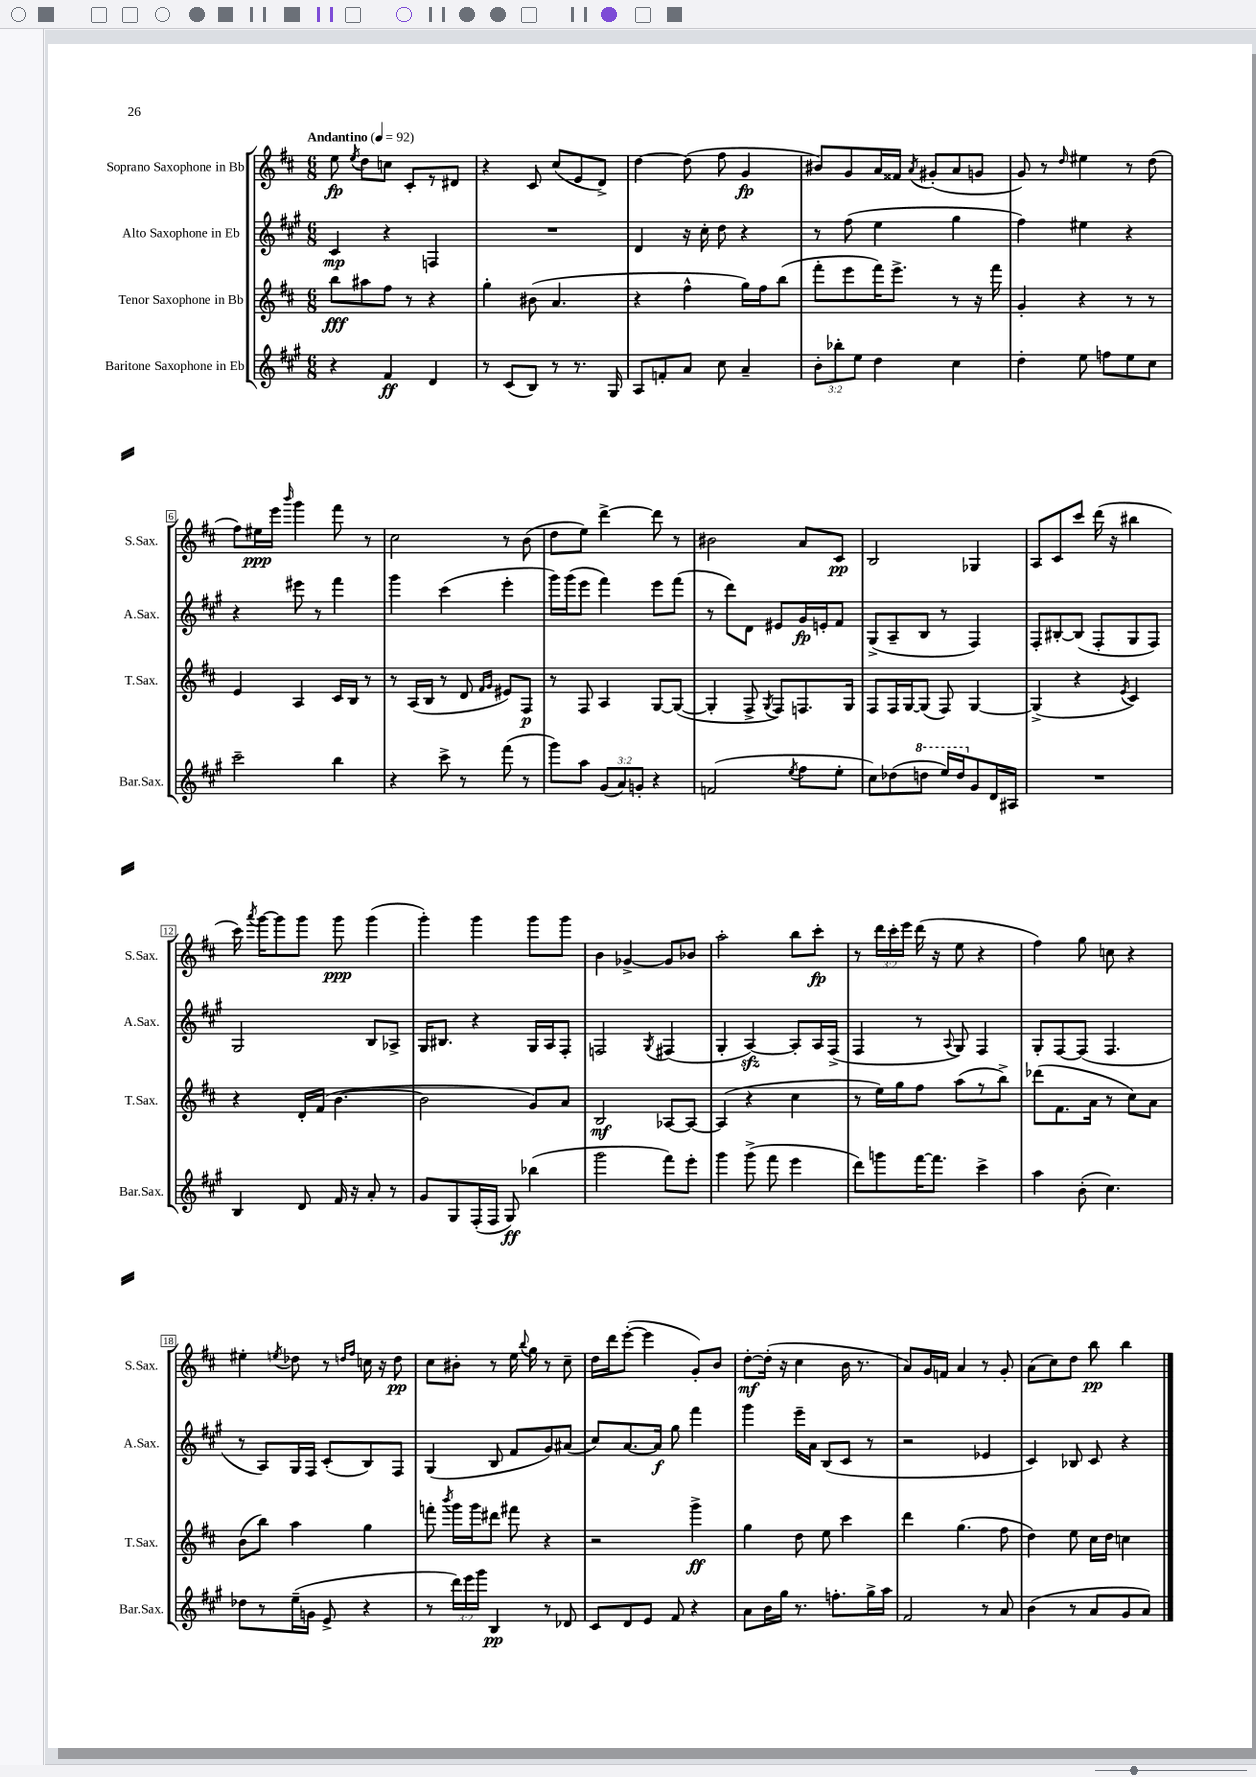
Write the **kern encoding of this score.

**kern	**kern	**kern	**kern
*staff4	*staff3	*staff2	*staff1
*clefG2	*clefG2	*clefG2	*clefG2
*k[f#c#g#]	*k[f#c#]	*k[f#c#g#]	*k[f#c#]
*M6/8	*M6/8	*M6/8	*M6/8
*MM92	*MM92	*MM92	*MM92
4r	8bb\L	4c#/	8ee\
.	.	.	8qee/
.	8aa#\	.	8dd\L
4f#/	8ff#\J	4r	8cc\J
.	8r	.	8c#'/L
4d/	4r	4F/	8r
.	.	.	8d#/J
=	=	=	=
8r	4gg'\	2.r	4r
(8c#/L	.	.	.
8B/J)	(8b#\	.	8c#/
8r	4.a/	.	(8cc#/L
8.r	.	.	8e/
.	.	.	8d^/J)
16G#/	.	.	.
=	=	=	=
8A/L	4r	4d/	[4dd\
8f'/	.	.	.
8a/J	4ff#^^\	16r	(8dd\]
.	.	16cc#'\	.
8cc#\	.	8dd\	8ff#\
4a~/	16gg\LL)	4r	4g/
.	16ff#\J	.	.
.	(8bb\J	.	.
=	=	=	=
12b'\L	8fff#'\L	8r	8b#/L)
12bb-'\	.	.	.
.	8eee\	(8ff#\	8g/
12ee\J	.	.	.
4dd\	16fff#\K)	4ee\	16a/L
.	8.eee^\J	.	16f##/JJ
.	.	.	8qa/
.	.	.	(8g#'/L
4cc#\	8r	4gg#\	8a/
.	16r	.	8g/J
.	16fff#\	.	.
=	=	=	=
4dd'\	4g'/	4ff#\)	8g/)
.	.	.	8r
.	.	.	16qqdd/
8ee\	4r	4ee#\	4ee#\
8ff\L	.	.	.
8ee\	8r	4r	8r
8cc#\J	8r	.	(8dd\
=	=	=	=
2ccc#~\	4e/	4r	8ff#\L)
.	.	.	16ee#\L
.	.	.	16eee\JJ
.	.	.	16qqbbb/
.	4A/	8eee#\	4ggg\
.	.	8r	.
4bb\	16c#/LL	4fff#\	8fff#\
.	16B/JJ	.	.
.	8r	.	8r
=	=	=	=
4r	8r	4ggg#\	2cc#\
.	(16A/LL	.	.
.	16B/JJ	.	.
8ccc#^\	8r	(4ccc#\	.
8r	8d/	.	.
.	16qqf#/LL	.	.
.	16qqg/JJ	.	.
(8fff#\	8e#/L)	4eee'\	8r
8r	8F#/J	.	(8b\
=	=	=	=
8ggg#\L)	8r	16ggg#\LL)	8dd\L
.	.	(16ggg#\J	.
8aa\J	8F#/	8eee\J	8ee\J)
(12g#/L	4A/	4fff#\)	[4ddd^\
12a/)	.	.	.
12g'/J	.	.	.
4r	[8G/L	8eee\L	8ddd\]
.	(8G/_J	(8fff#\J	8r
=	=	=	=
(2f/	4G'/]	8r	2b#\
.	.	8ddd\L)	.
.	8F#^/	8d\J	.
.	8qG/	.	.
.	8F#/L)	8e#/L	.
8qee/	.	.	.
8ff#\L	8.F/	16g#/L	8a/L
.	.	16e'/J	.
8ee'\J	.	8f#/J	8c#/J
.	16G/Jk	.	.
=	=	=	=
8cc#\L)	8F#/L	(8G#^/L	2B/
(8dd-\	16F#/L	8A~/	.
.	[16G/J	.	.
8ddd\J	(8G/]J	8B/J	.
16eee/LL)	8F#/)	8r	.
16ddd/J	.	.	.
8g#/	[4G/	4F#/)	4G-/
16d/L	.	.	.
16A#/JJ	.	.	.
=	=	=	=
2.r	(4G^/]	8F#'/L	8A/L
.	.	[8B#'/	8c#/
.	4r	(8B#/]J	8ccc#/J
.	.	8F#'/L	(16ddd\
.	.	.	16r
.	8qe/	.	.
.	4c#/)	8G#/	4bb#\
.	.	8F#/J)	.
=	=	=	=
4B/	4r	2G#/	16ccc#\)
.	.	.	8qaaa/
.	.	.	[16ggg\LK
.	.	.	8ggg\]
8d/	16d'/LL	.	8ggg\J
.	(16f#/JJ	.	.
16f#/	[4.b\	.	8ggg\
16r	.	.	.
8a'/	.	8B/L	(4ggg\
8r	.	8A-^/J	.
=	=	=	=
8g#/L	2b\]	16G#/LK	4ggg'\)
.	.	8.B#/J	.
8G#/	.	.	.
(16F#'/L	.	4r	4ggg\
16F#/JJ	.	.	.
8G#/)	.	.	.
(4bb-\	8g/L)	16G#/LL	8ggg\L
.	.	16A/J	.
.	8a/J	8F#'/J	8ggg\J
=	=	=	=
2ggg#\	2B/	2F/	4b\
.	.	.	[4g-^/
.	.	8qG#/	.
8fff#\L)	[8A-/L	(4F#/	8g-/]L
8eee'\J	8A-/_J	.	8b-/J
=	=	=	=
4ggg#\	(4A-/]	4G#'/	2aa'\
(8ggg#^\	4r	[4A/)	.
8fff#\	.	.	.
4eee\	4cc#\	8A'/]L	8bb\L
.	.	16A/L	8ccc#'\J
.	.	(16F#^/JJ	.
=	=	=	=
8ddd\L)	8r	4F#/	8r
8ggg\	16ee\LL)	.	24ddd\LL
.	.	.	24ccc#'\
.	16gg\J	.	.
.	.	.	24eee\JJ
[16fff#\K	8ff#\J	8r	(16ddd\
8.fff#\]J	.	.	16r
.	.	8qqA/	.
.	(8aa\L	8G#/)	8ee\
4ccc#^\	8r	4F#/	4r
.	8bb^\J)	.	.
=	=	=	=
4aa\	(8ddd-\L	8G#'/L	4ff#\)
.	8.f#\	[8F#/	.
(8b'\	.	(8F#/]J	8gg\
.	16a\Jk	.	.
4.cc#\)	8r	4.F#/	8cc\
.	8cc#\L)	.	4r
.	8a\J	.	.
=	=	=	=
8dd-\L	(8b\L	8r	4ee#'\
8r	8bb\J)	8A/L)	.
.	.	.	8qee/
(16ee~\L	4aa\	16G#/L	8dd-\
16g\JJ	.	16F#/JJ	.
8e^/	.	(8c#'/L	8r
.	.	.	16qqdd/LL
.	.	.	16qqff#/JJ
4r	4gg\	8B/)	16cc\
.	.	.	16r
.	.	8F#/J	8dd\
=	=	=	=
8r	8fff'\	(4G#/	8cc#\L
.	8qbbb/	.	.
24ddd\LL)	16ggg\LL	.	8b#'\J
24eee\	.	.	.
.	16ggg\J	.	.
24ggg#\JJ	.	.	.
4B/	8ddd#\J	8B/	8r
.	8fff#\	8f#/L	16ee\
.	.	.	8qqbb/
.	.	.	16gg\
8r	4r	8g#/)	8r
8d-/	.	(8a#/J	8cc#~\
=	=	=	=
8c#/L	2r	8cc#/L)	16dd\LL
.	.	.	16ddd\J
8d/	.	[8.a/	([8eee'\J
8e/J	.	.	4eee\]
.	.	16a/]Jk	.
8f#/	.	8gg#\	.
4r	4ggg^\	4fff#\	8g'/L)
.	.	.	8b/J
=	=	=	=
8a\L	4gg\	4ggg#\	[8dd'\L
16b\L	.	.	(16dd'\]Jk
16gg#\JJ	.	.	16r
8.r	8dd\	16eee~\LL	4cc#\
.	.	16a\JJ	.
.	8ee\	(8B/L	.
8.ff'\L	.	.	.
.	4ccc#\	8c#/J	16b\
.	.	.	8.r
16gg#^\L	.	8r	.
16aa\JJ	.	.	.
=	=	=	=
2f#/	4ddd\	2r	8a/L)
.	.	.	16g/L
.	.	.	16f/JJ
.	(4.gg\	.	4a/
8r	.	4e-/	8r
8a/	8ff#\	.	8g'/
=	=	=	=
(4b\	4dd\)	4c#/)	(8a\L
.	.	.	8cc#\)
8r	8ee\	8B-/	8dd\J
8a/L	16cc#\LL	8c#/	8bb\
.	16dd\JJ	.	.
8g#/	4cc\	4r	4bb\
8a/J)	.	.	.
==	==	==	==
*-	*-	*-	*-
